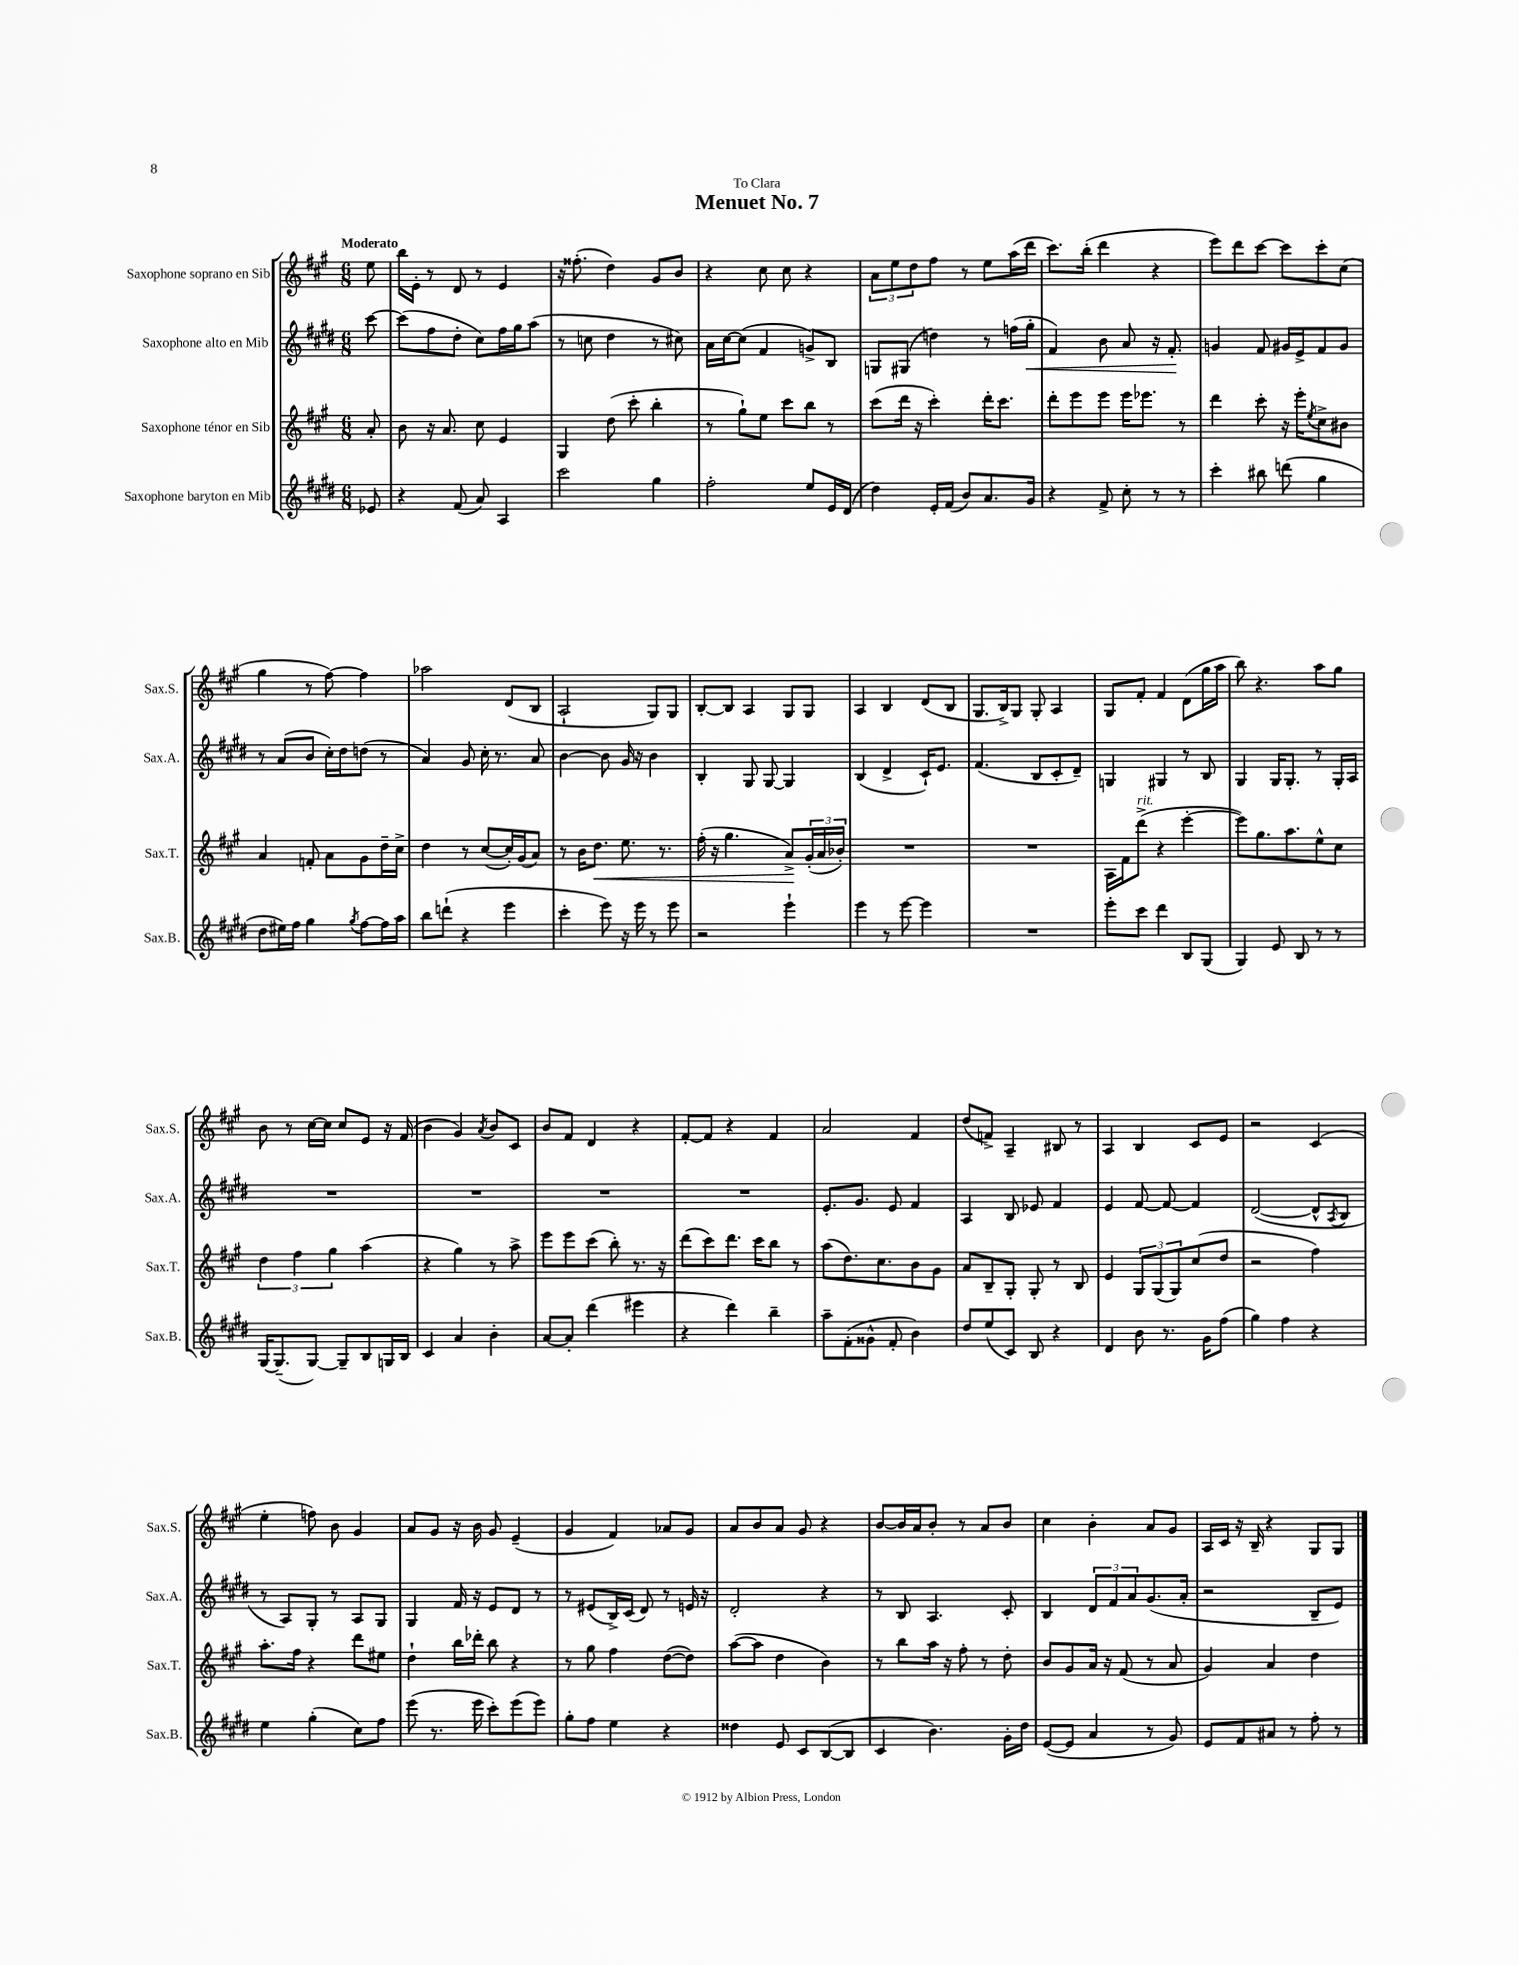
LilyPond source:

\header { title = "Menuet No. 7" dedication = "To Clara" }
<<
\new StaffGroup <<
\new Staff = "s0" \with { instrumentName = "Saxophone soprano en Sib" shortInstrumentName = "Sax.S." } {
    \clef treble \key a \major \numericTimeSignature \time 6/8 \partial 8 \tempo "Moderato"
    e''8 |
    b''16 e'16-. r8 d'8 r8 e'4 |
    r16 fisis''8.-.( d''4) gis'8 b'8 |
    r4 cis''8 cis''8 r4 |
    \tuplet 3/2 { a'8 e''8 d''8 } fis''8 r8 e''8 a''16( d'''16 |
    cis'''8.) b''16-.( d'''4 r4 |
    e'''8) d'''8 cis'''8~ cis'''8 cis'''8-. cis''8( |
    gis''4 r8 fis''8~) fis''4 |
    aes''2 d'8( b8 |
    a2-! gis8) gis8 |
    b8~-. b8 a4 gis8 gis8 |
    a4 b4 d'8( b8 |
    gis8. b16->) gis8 gis8-. a4 |
    gis8 fis'8-. fis'4 d'8( gis''16 a''16 |
    b''8) r4. a''8 gis''8 |
    b'8 r8 cis''16~ cis''16 cis''8 e'8 r16 fis'16( |
    b'4 gis'4) \acciaccatura { a'8 } b'8 cis'8 |
    b'8 fis'8 d'4 r4 |
    fis'8~-. fis'8 r4 fis'4 |
    a'2 fis'4 |
    d''8( f'8->) a4-- bis8 r8 |
    a4 b4 cis'8 e'8 |
    r2 cis'4( |
    e''4-. f''8) b'8 gis'4 |
    a'8 gis'8 r16 b'16 gis'8 e'4--( |
    gis'4 fis'4) aes'8 gis'8 |
    a'8 b'8 a'8 gis'8 r4 |
    b'8~ b'16 a'16 b'8-. r8 a'8 b'8 |
    cis''4 b'4-. a'8 gis'8 |
    a16 cis'16 r16 b16-- r4 gis8 gis8 \bar "|." |
}
\new Staff = "s1" \with { instrumentName = "Saxophone alto en Mib" shortInstrumentName = "Sax.A." } {
    \clef treble \key e \major \numericTimeSignature \time 6/8 \partial 8
    cis'''8~ |
    cis'''8( fis''8 dis''8-. cis''8) fis''16 gis''16 a''8( |
    r8 c''8 dis''4 r8 cis''8) |
    a'16 cis''16~ cis''8( fis'4 g'8->) b8 |
    g8 gis8( d''4) r8 f''16( gis''16-.\< |
    fis'4) b'8 a'8 r16 fis'8.-.\! |
    g'4 fis'8 gis'16 e'16-> fis'8 gis'8 |
    r8 a'8( b'8 cis''16-.) dis''16 d''8( r8 |
    a'4) gis'8 cis''16-. r8. a'8 |
    b'4~ b'8 gis'16 r16 b'4 |
    b4-. gis8 gis8~ gis4 |
    b4( dis'4-> cis'16-!) e'8. |
    fis'4.( b8 cis'8-. dis'8--) |
    g4 gis4 r8 b8 |
    gis4 gis16 gis8.-. r8 gis16-. a16 |
    R2. |
    R2. |
    R2. |
    R2. |
    e'8.-. gis'8. e'8 fis'4 |
    a4 b8 ees'8 fis'4 |
    e'4 fis'8~ fis'8~ fis'4 |
    dis'2~( dis'8-^ \acciaccatura { a8 } b8 |
    r8 a8) gis8-. r8 a8 gis8 |
    gis4 fis'16 r16 e'8 dis'8 r8 |
    r8 eis'8( b16->) cis'16( dis'8) r8 e'16 r16 |
    dis'2-. r4 |
    r8 b8 a4. cis'8-. |
    b4 \tuplet 3/2 { dis'8 fis'8 a'8 } gis'8.( a'16-. |
    r2 b8-- e'8) \bar "|." |
}
\new Staff = "s2" \with { instrumentName = "Saxophone ténor en Sib" shortInstrumentName = "Sax.T." } {
    \clef treble \key a \major \numericTimeSignature \time 6/8 \partial 8
    a'8-. |
    b'8 r16 a'8. cis''8 e'4 |
    gis4 d''8( cis'''8-. b''4-. |
    r8 gis''8-!) e''8 cis'''8 b''8 r8 |
    cis'''8( d'''16 r16 cis'''4-.) d'''16-. cis'''8. |
    d'''8-. e'''8 e'''8 e'''16 ees'''8. r8 |
    d'''4 cis'''8-. r16 e'''16-. \acciaccatura { e''8 } cis''8-> bis'8 |
    a'4 f'8-. a'8 gis'8 d''16-- cis''16-> |
    d''4 r8 cis''8~( cis''16-.) gis'16( a'8) |
    r8 b'16 d''8.\< e''8. r8. |
    fis''16-.( r16 gis''4. a'8->\!) \tuplet 3/2 { gis'16-.( a'16 bes'16-.) } |
    R2. |
    R2. |
    a16 fis'16 d'''8->^\markup { \italic "rit." }( r4 e'''4~-. |
    e'''8) gis''8. a''8. e''8-^ cis''8 |
    \tuplet 3/2 { d''4 fis''4 gis''4 } a''4( |
    r4 gis''4) r8 a''8-> |
    e'''8 e'''8 cis'''8( b''8-.) r8. r16 |
    d'''8( cis'''8) d'''8. cis'''16 b''8 r8 |
    a''8( d''8.) cis''8. b'8 gis'8 |
    a'8 b8-- gis8-. gis8-. r8 b8 |
    e'4 \tuplet 3/2 { gis8 gis8( gis8) } cis''8( d''8 |
    r2 fis''4) |
    a''8.-. fis''16 r4 d'''8 eis''8 |
    d''4-! b''16 des'''16-. b''8 r4 |
    r8 gis''8 fis''4 d''8~( d''8) |
    a''8~( a''8 d''4 b'4) |
    r8 b''8 a''16 r16 fis''8-. r8 d''8-. |
    b'8 gis'8 a'16 r16 fis'8( r8 a'8 |
    gis'4) a'4 d''4 \bar "|." |
}
\new Staff = "s3" \with { instrumentName = "Saxophone baryton en Mib" shortInstrumentName = "Sax.B." } {
    \clef treble \key e \major \numericTimeSignature \time 6/8 \partial 8
    ees'8 |
    r4 fis'8( a'8) a4 |
    cis'''2 gis''4 |
    fis''2-. e''8 e'16 dis'16( |
    dis''4) e'16-. fis'16( b'8) a'8. gis'16 |
    r4 fis'8-> cis''8-. r8 r8 |
    cis'''4-. bis''8 d'''8( gis''4 |
    dis''8 eis''16) fis''16 gis''4 \acciaccatura { gis''8 } fis''8~ fis''16 a''16 |
    b''8 d'''8-!( r4 e'''4 |
    cis'''4-. e'''8) r16 e'''16 r8 e'''8 |
    r2 e'''4-! |
    e'''4 r8 e'''8~ e'''4 |
    R2. |
    e'''8-. cis'''8 dis'''4 b8 gis8( |
    gis4) e'8 b8 r8 r8 |
    gis16~ gis8.--( gis8~) gis8-- b8 g16 b16 |
    cis'4 a'4 b'4-. |
    a'8~ a'8-. dis'''4( eis'''4 |
    r4 dis'''4) b''4-- |
    a''8-- fis'8-.( gisis'8-^ fis'8-. b'4) |
    dis''8 e''8( cis'8) b8 r4 |
    dis'4 b'8 r8. gis'16 fis''8( |
    gis''4) fis''4 r4 |
    e''4 gis''4-.( cis''8) fis''8 |
    e'''8( r8. e'''16 cis'''8-.) e'''8( e'''8) |
    gis''8-. fis''8 e''4 r4 |
    disis''4 e'8 cis'8 b8~( b8 |
    cis'4 b'4.) gis'16-. dis''16 |
    e'8~( e'8 a'4 r8 gis'8) |
    e'8 fis'8 ais'8 r8 fis''8-. r8 \bar "|." |
}
>>
>>
\layout { \context { \Score \remove "Bar_number_engraver" } }
